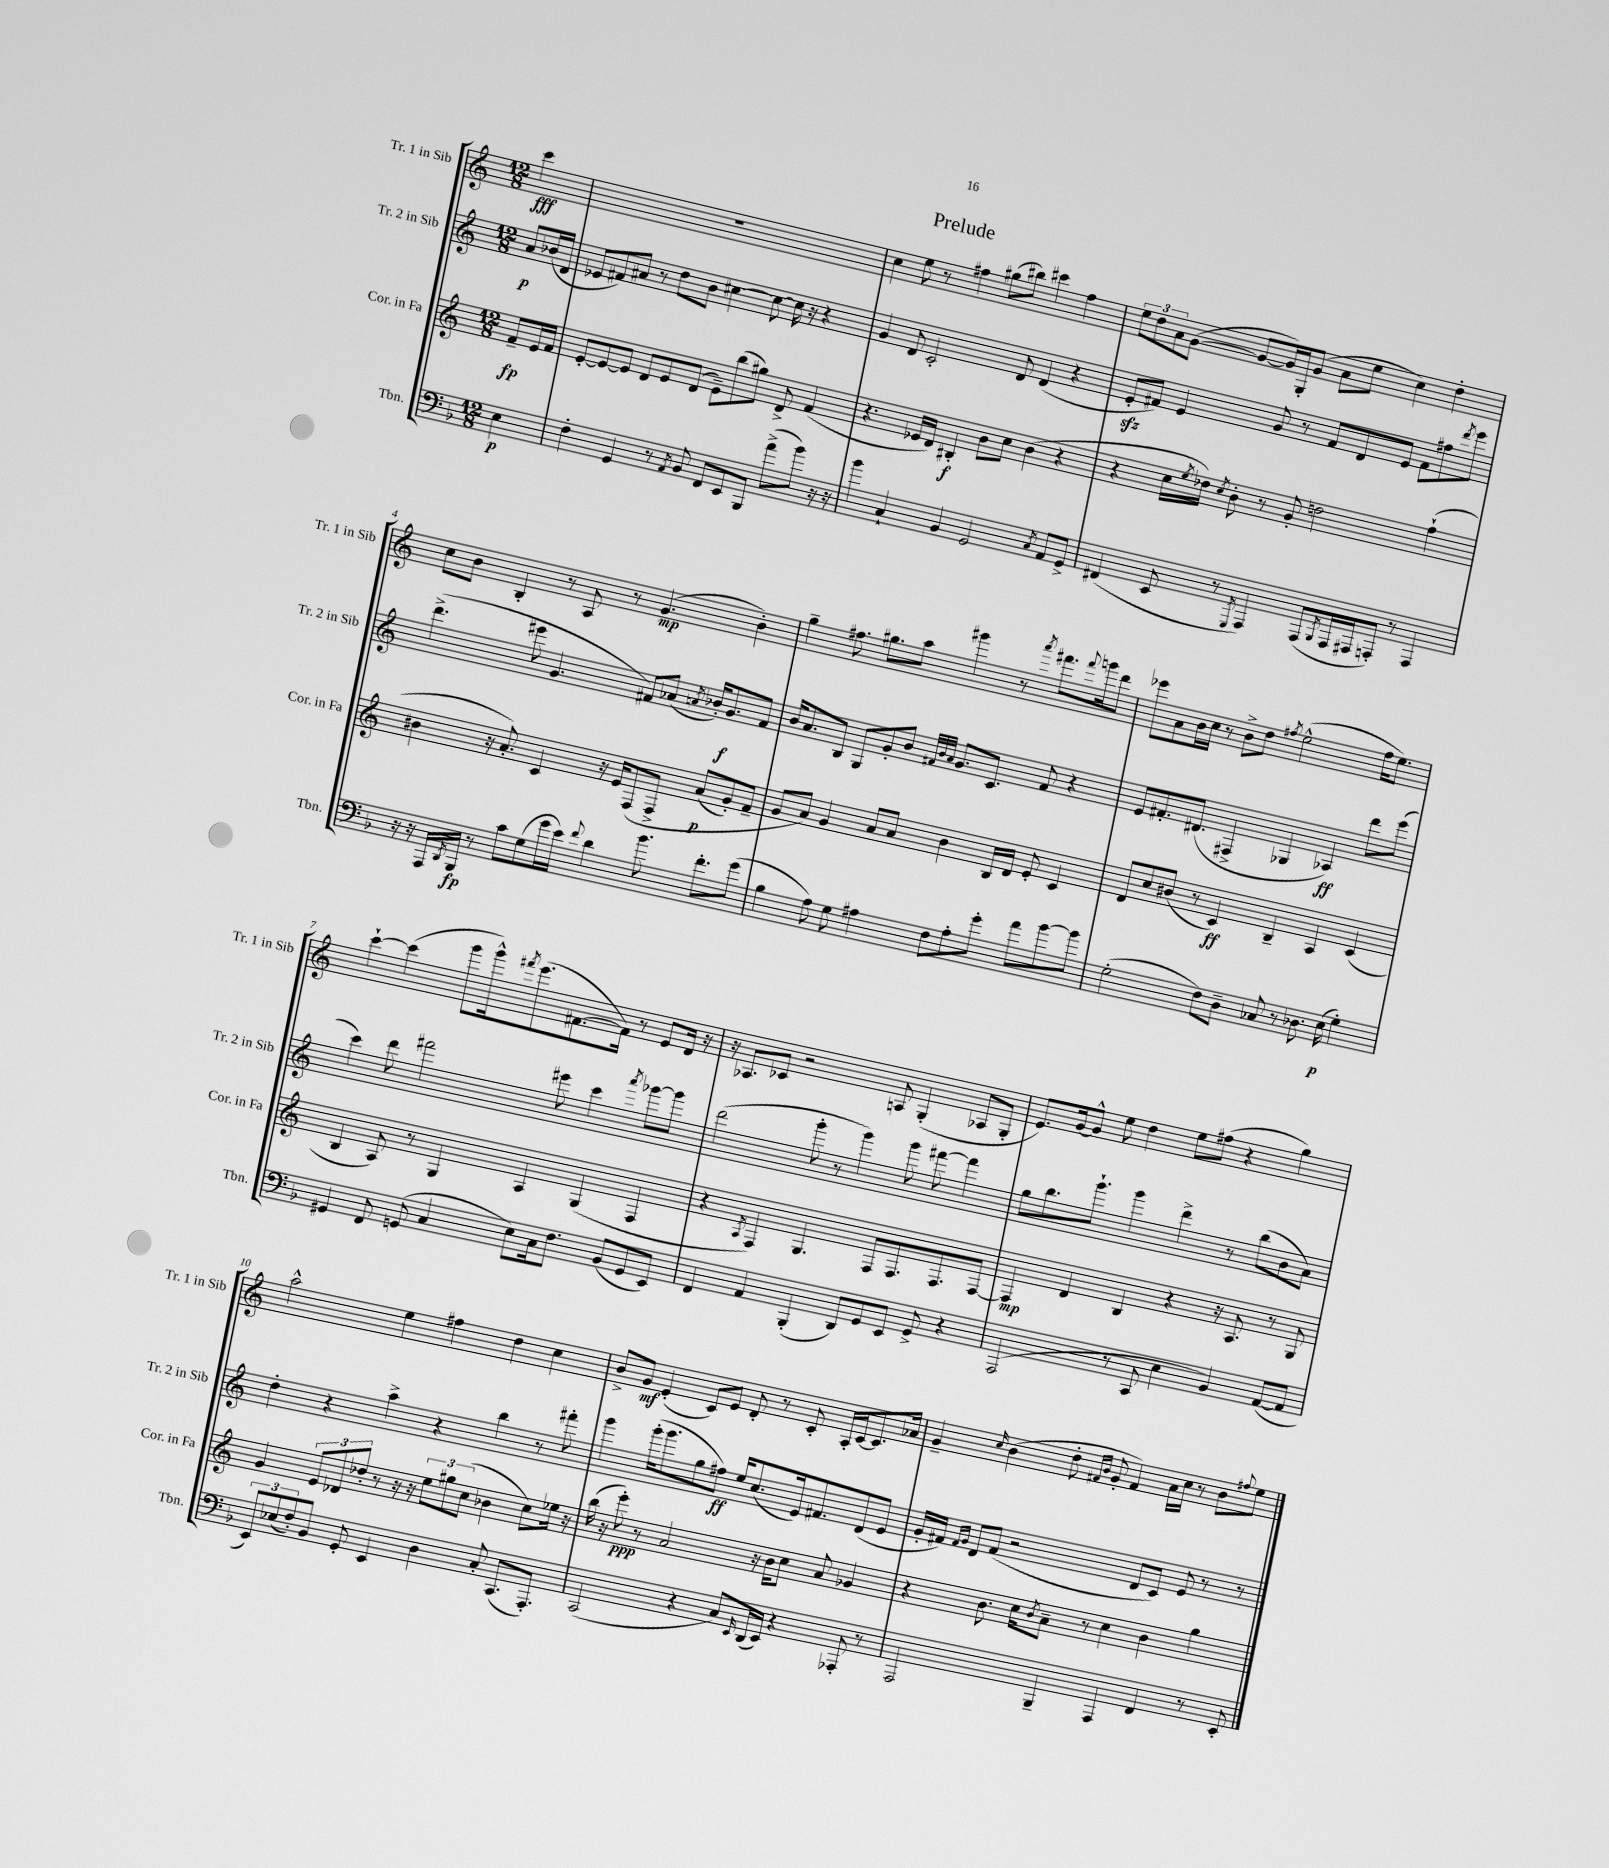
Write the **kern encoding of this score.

**kern	**dynam	**kern	**dynam	**kern	**dynam	**kern	**dynam
*part4	*part4	*part3	*part3	*part2	*part2	*part1	*part1
*staff4	*staff4	*staff3	*staff3	*staff2	*staff2	*staff1	*staff1
*I"Tbn.	*	*I"Cor. in Fa	*	*I"Tr. 2 in Sib	*	*I"Tr. 1 in Sib	*
*I'Tbn.	*	*I'Cor. in Fa	*	*I'Tr. 2 in Sib	*	*I'Tr. 1 in Sib	*
*clefF4	*	*clefG2	*	*clefG2	*	*clefG2	*
*k[b-]	*	*k[]	*	*k[]	*	*k[]	*
*M12/8	*	*M12/8	*	*M12/8	*	*M12/8	*
=	=	=	=	=	=	=	=
4E\	p	8f~/L	fp	8a/L	p	4ccc\	fff
.	.	16e/L	.	(16b-X/L	.	.	.
.	.	16f/JJ	.	16d/JJ	.	.	.
=1	=1	=1	=1	=1	=1	=1	=1
4F'\	.	[8e'/L	.	8e-X/L	.	1.r	.
.	.	8e/_	.	8f#X/)	.	.	.
4GG/	.	8e/J]	.	8a#X/J	.	.	.
.	.	8d/L	.	8r	.	.	.
8r	.	8e/	.	8dd\L	.	.	.
8qAA/	.	.	.	.	.	.	.
8BB-/	.	(8d/J	.	8b\J	.	.	.
8FF/L	.	8e~\L)	.	[4cc#X\	.	.	.
8EE/	.	(8bb\	.	.	.	.	.
8BBB-/J	.	8gg#X\J)	.	8cc#\_	.	.	.
(8a^\L	.	8d^/	.	16cc#\]	.	.	.
.	.	.	.	16r	.	.	.
8b-\J)	.	(4f/	.	4r	.	.	.
16r	.	.	.	.	.	.	.
16r	.	.	.	.	.	.	.
=2	=2	=2	=2	=2	=2	=2	=2
4b-\	.	4.r	.	4g/	.	4cc\	.
4C`/	.	.	.	8d/	.	8ee\	.
.	.	16e-X/LL	.	2c'/	.	8r	.
.	.	16d/JJ)	.	.	.	.	.
4BB-/	.	4B#X'/	f	.	.	4ff#X\	.
2GG/	.	8b\L	.	.	.	(8gg#X\L	.
.	.	8cc\J	.	8d/	.	8bb#X\J)	.
.	.	(4b\	.	(4d/	.	4ccc#X\	.
8qC/	.	.	.	.	.	.	.
8AA/L	.	4r	.	4r	.	4ff#\	.
8GG^/J	.	.	.	.	.	.	.
=3	=3	=3	=3	=3	=3	=3	=3
(4FF#X/	.	4r	.	8ezz'/L	.	12ee\L	.
.	.	.	.	.	.	12dd\	.
.	.	.	.	8f#X/J)	.	.	.
.	.	.	.	.	.	12a\	.
8EE/	.	16cc\LL	.	4e/	.	([8g\J	.
.	.	8qee/	.	.	.	.	.
.	.	16dd-X\JJ)	.	.	.	.	.
.	.	8qcc/	.	.	.	.	.
8r	.	8b'\	.	.	.	8g/L_	.
8qGGG/	.	.	.	.	.	.	.
4AAA/)	.	8r	.	8g/	.	16g/L])	.
.	.	.	.	.	.	16G'/J	.
.	.	8g'/	.	8r	.	(8g/J	.
(8AAA/L	.	2ddn\	.	8f#/L	.	8a\L	.
8qBBB-/	.	.	.	.	.	.	.
16AAA/L	.	.	.	8d/	.	8ee\J	.
16AAA#X/J	.	.	.	.	.	.	.
8AAAn'/J)	.	.	.	8e/J	.	4cc\)	.
8r	.	.	.	8f#\L	.	.	.
4AAA/	.	(4ff`\	.	8ff#X\	.	4dd'\	.
.	.	.	.	8qddd/	.	.	.
.	.	.	.	8eee\J	.	.	.
!!LO:LB:g=z
=4	=4	=4	=4	=4	=4	=4	=4
16r	.	4b#X\	.	(4.ddd^\	.	8cc\L	.
16r	.	.	.	.	.	.	.
16AAA/LL	.	.	.	.	.	8b\J	.
8qDD/	.	.	.	.	.	.	.
16BBB-/JJ	fp	.	.	.	.	.	.
8r	.	16r	.	.	.	4B'/	.
.	.	8.a'/)	.	.	.	.	.
8c\L	.	.	.	8eee#X\	.	.	.
(8G\	.	4c/	.	4.g/	.	8r	.
16g\L	.	.	.	.	.	8A/	.
16e\JJ)	.	.	.	.	.	.	.
8qqf/	.	.	.	.	.	.	.
4d\	.	16r	.	.	.	8r	.
.	.	16e/KL	.	.	.	.	.
.	.	(8F/	.	8f#X/L)	.	(4.g/	mp
8.b-\	.	8F^/J	.	(8a-X/J	.	.	.
.	.	.	.	8qan/	.	.	.
.	.	(8a/L	p	16b-X'/KL)	.	.	.
8.f'\L	.	.	.	8.g/	f	.	.
.	.	8g'/)	.	.	.	4b'\)	.
(8g\J	.	8f~/J	.	8f#/J	.	.	.
=5	=5	=5	=5	=5	=5	=5	=5
4B-\	.	8g/L	.	16b/KL	.	4gg~\	.
.	.	.	.	8.a/	.	.	.
.	.	8a/J)	.	.	.	.	.
8A\)	.	4g/	.	8B/J	.	8.ff#X\	.
8G\	.	.	.	8G/L	.	.	.
.	.	.	.	.	.	8.gg#X\L	.
4A#X\	.	8a/L	.	8g'/	.	.	.
.	.	8a/J	.	8b/J	.	8aa\J	.
.	.	.	.	32qqf#X/LLL	.	.	.
.	.	.	.	32qqb/	.	.	.
.	.	.	.	32qqa/JJJ	.	.	.
8F\L	.	4b\	.	8.g/L	.	4ggg#X\	.
8A#'\	.	.	.	.	.	.	.
.	.	.	.	8.c/J	.	.	.
8g'\J	.	16B/LL	.	.	.	8r	.
.	.	16d/JJ	.	.	.	.	.
.	.	.	.	.	.	8qaaa/	.
8a\L	.	8e'/	.	8f#/	.	8.fff#X\L	.
[8b-\	.	4c/	.	4r	.	.	.
.	.	.	.	.	.	8qqfff#/	.
.	.	.	.	.	.	16gggn\k	.
8b-\J]	.	.	.	.	.	8ddd\J	.
=6	=6	=6	=6	=6	=6	=6	=6
(2G'\	.	8d/L	.	8e/L	.	8eee-X\L	.
.	.	8cc/	.	8.f#X'/	.	8a\	.
.	.	(8b#X/J	.	.	.	16b\L	.
.	.	.	.	(8.d#X/J	.	16cc\JJ	.
.	.	8r	.	.	.	8r	.
8F\L)	.	4c/)	ff	4F#X^/	.	8b^\L	.
8D~\J	.	.	.	.	.	8dd\J	.
.	.	.	.	.	.	8qff#X/	.
8C-X/	.	4B~/	.	4G-X/	.	(2ee^^\	.
8r	.	.	.	.	.	.	.
8.D-X\	.	4A/	.	4A-X/)	ff	.	.
(16E\	p	.	.	.	.	.	.
4G'\)	.	(4c/	.	8ddd\L	.	16ff#\KL	.
.	.	.	.	.	.	8.ee\J)	.
.	.	.	.	(8eee\J	.	.	.
!!LO:LB:g=z
=7	=7	=7	=7	=7	=7	=7	=7
4GG#X/	.	4B/	.	4ccc\)	.	[4ccc`\	.
8FF/	.	8A/)	.	8ddd\	.	(4ccc\]	.
(8GGn/	.	8r	.	2fff#X\	.	.	.
4C/	.	4G/	.	.	.	8ggg\L	.
.	.	.	.	.	.	16ggg^^\k)	.
.	.	.	.	.	.	8qfff#X/	.
.	.	.	.	.	.	(8.eee\	.
8E\L)	.	4A/	.	.	.	.	.
16C\k	.	.	.	8eee#X\	.	[8.f#X\	.
8.F\J	.	.	.	.	.	.	.
.	.	(4G/	.	4ccc\	.	.	.
.	.	.	.	.	.	16f#\Jk])	.
(8BB-/L	.	.	.	.	.	8r	.
.	.	.	.	8qaaa/	.	.	.
8GG/	.	4F/	.	[8ggg-X\L	.	8e/L	.
8EE/J)	.	.	.	8ggg-\J]	.	16d/Jk	.
.	.	.	.	.	.	16r	.
=8	=8	=8	=8	=8	=8	=8	=8
4FF/	.	4r	.	(2ddd\	.	16r	.
.	.	.	.	.	.	8.A-X/L	.
.	.	8qA/	.	.	.	.	.
4AA/	.	4F/)	.	.	.	8c-X/J	.
.	.	.	.	.	.	2r	.
(4BBB-'/	.	4.G/	.	8ggg'\	.	.	.
.	.	.	.	8r	.	.	.
8DD/L)	.	.	.	4ggg\)	.	.	.
8GG/	.	8F/L	.	.	.	8An/	.
8EE/J	.	8.F/	.	8ggg\	.	(4G'/	.
8GG^/	.	.	.	[8fff#X\	.	.	.
.	.	8.F/	.	.	.	.	.
4r	.	.	.	4fff#\]	.	8A-X/L	.
.	.	[8F/J	.	.	.	8G'/J	.
=9	=9	=9	=9	=9	=9	=9	=9
(2AAA/	.	4F/]	mp	8gg\L	.	8.e/L)	.
.	.	.	.	8.bb\	.	.	.
.	.	.	.	.	.	[16g/k	.
.	.	4d/	.	.	.	8g^^/J]	.
.	.	.	.	8.ggg`\J	.	.	.
.	.	.	.	.	.	8ee\	.
8r	.	4B/	.	4ggg\	.	4dd\	.
8CC/	.	.	.	.	.	.	.
4E\	.	4r	.	4ddd^\	.	8ee\L	.
.	.	.	.	.	.	(8ff#X\J	.
4BB-/)	.	16r	.	8r	.	4r	.
.	.	8.A/	.	.	.	.	.
.	.	.	.	(8bb\L	.	.	.
([8AA/L	.	8r	.	8b\	.	4gg\)	.
8AA/J]	.	8G/	.	8a\J)	.	.	.
!!LO:LB:g=z
=10	=10	=10	=10	=10	=10	=10	=10
12EE/L)	.	4g/	.	4dd'\	.	2aa^^\	.
(12E-X/	.	.	.	.	.	.	.
12F'/)	.	.	.	.	.	.	.
8BB-/J	.	12e/L	.	4r	.	.	.
.	.	12d-X/	.	.	.	.	.
8GG'/	.	.	.	.	.	.	.
.	.	12dd-X'/J	.	.	.	.	.
4EE/	.	8r	.	4aa^\	.	4ee\	.
.	.	16r	.	.	.	.	.
.	.	16r	.	.	.	.	.
4D\	.	12ee\L	.	4r	.	4ff#X\	.
.	.	12gg#X\	.	.	.	.	.
.	.	(12cc\J	.	.	.	.	.
8C'/	.	4b-X\	.	4bb\	.	4dd\	.
(8.CC/L	.	.	.	.	.	.	.
.	.	8cc\L)	.	8r	.	4cc\	.
8.AAA'/J)	.	.	.	.	.	.	.
.	.	16ee-X\Jk	.	8fff#X'\	.	.	.
.	.	16r	.	.	.	.	.
=11	=11	=11	=11	=11	=11	=11	=11
(2CC/	.	(16bb\	.	4ggg\	.	8b^/L	.
.	.	16r	.	.	.	.	.
.	.	8eee'\)	ppp	.	.	8g/J	mf
.	.	8r	.	(16ggg'\KL	.	(4e'/	.
.	.	.	.	8.ggg\	.	.	.
.	.	2a/	.	.	.	.	.
4r	.	.	.	8gg\	.	8c/L)	.
.	.	.	.	8ff#X\J)	ff	8e/J	.
8C/L)	.	.	.	16ee/KL	.	8d'/	.
.	.	.	.	(8.cc/	.	.	.
16qqEE/	.	.	.	.	.	.	.
(16DD/L	.	16r	.	.	.	8r	.
16EE/JJ)	.	16b\KL	.	.	.	.	.
4r	.	8cc\J	.	16e/k)	.	8c'/	.
.	.	.	.	8.f#X/	.	.	.
.	.	8a/	.	.	.	16A'/LL	.
.	.	.	.	.	.	[16c/J	.
8AAA-X'/	.	4g-X/	.	(8d/	.	8.c/]	.
8r	.	.	.	8e/J	.	.	.
.	.	.	.	.	.	16a-X/Jk	.
=12	=12	=12	=12	=12	=12	=12	=12
2AAA/	.	4r	.	16g'/LL	.	4g~/	.
.	.	.	.	16f#X/JJ)	.	.	.
.	.	.	.	16qqf#/LL	.	.	.
.	.	.	.	16qqg/JJ	.	.	.
.	.	.	.	8d/L	.	.	.
.	.	.	.	.	.	16qqcc/	.
.	.	8.b\	.	(8f#/J	.	(4b\	.
.	.	.	.	2r	.	.	.
.	.	16cc\KL	.	.	.	.	.
.	.	8qb/	.	.	.	.	.
4BBB-~/	.	8a~\J	.	.	.	8dd'\	.
.	.	.	.	.	.	16qqf#X/LL	.
.	.	.	.	.	.	16qqb/JJ	.
.	.	8r	.	.	.	8g'/	.
4AAA/	.	4cc\	.	.	.	4f#/)	.
.	.	.	.	8d/L	.	.	.
4FF/	.	4b\	.	8c/J)	.	16a\LL	.
.	.	.	.	.	.	16cc\JJ	.
.	.	.	.	8e/	.	8r	.
8r	.	4gg\	.	8r	.	8b\L	.
.	.	.	.	.	.	8qqff#X/	.
8EE'/	.	.	.	8r	.	8ee\J	.
==	==	==	==	==	==	==	==
*-	*-	*-	*-	*-	*-	*-	*-
